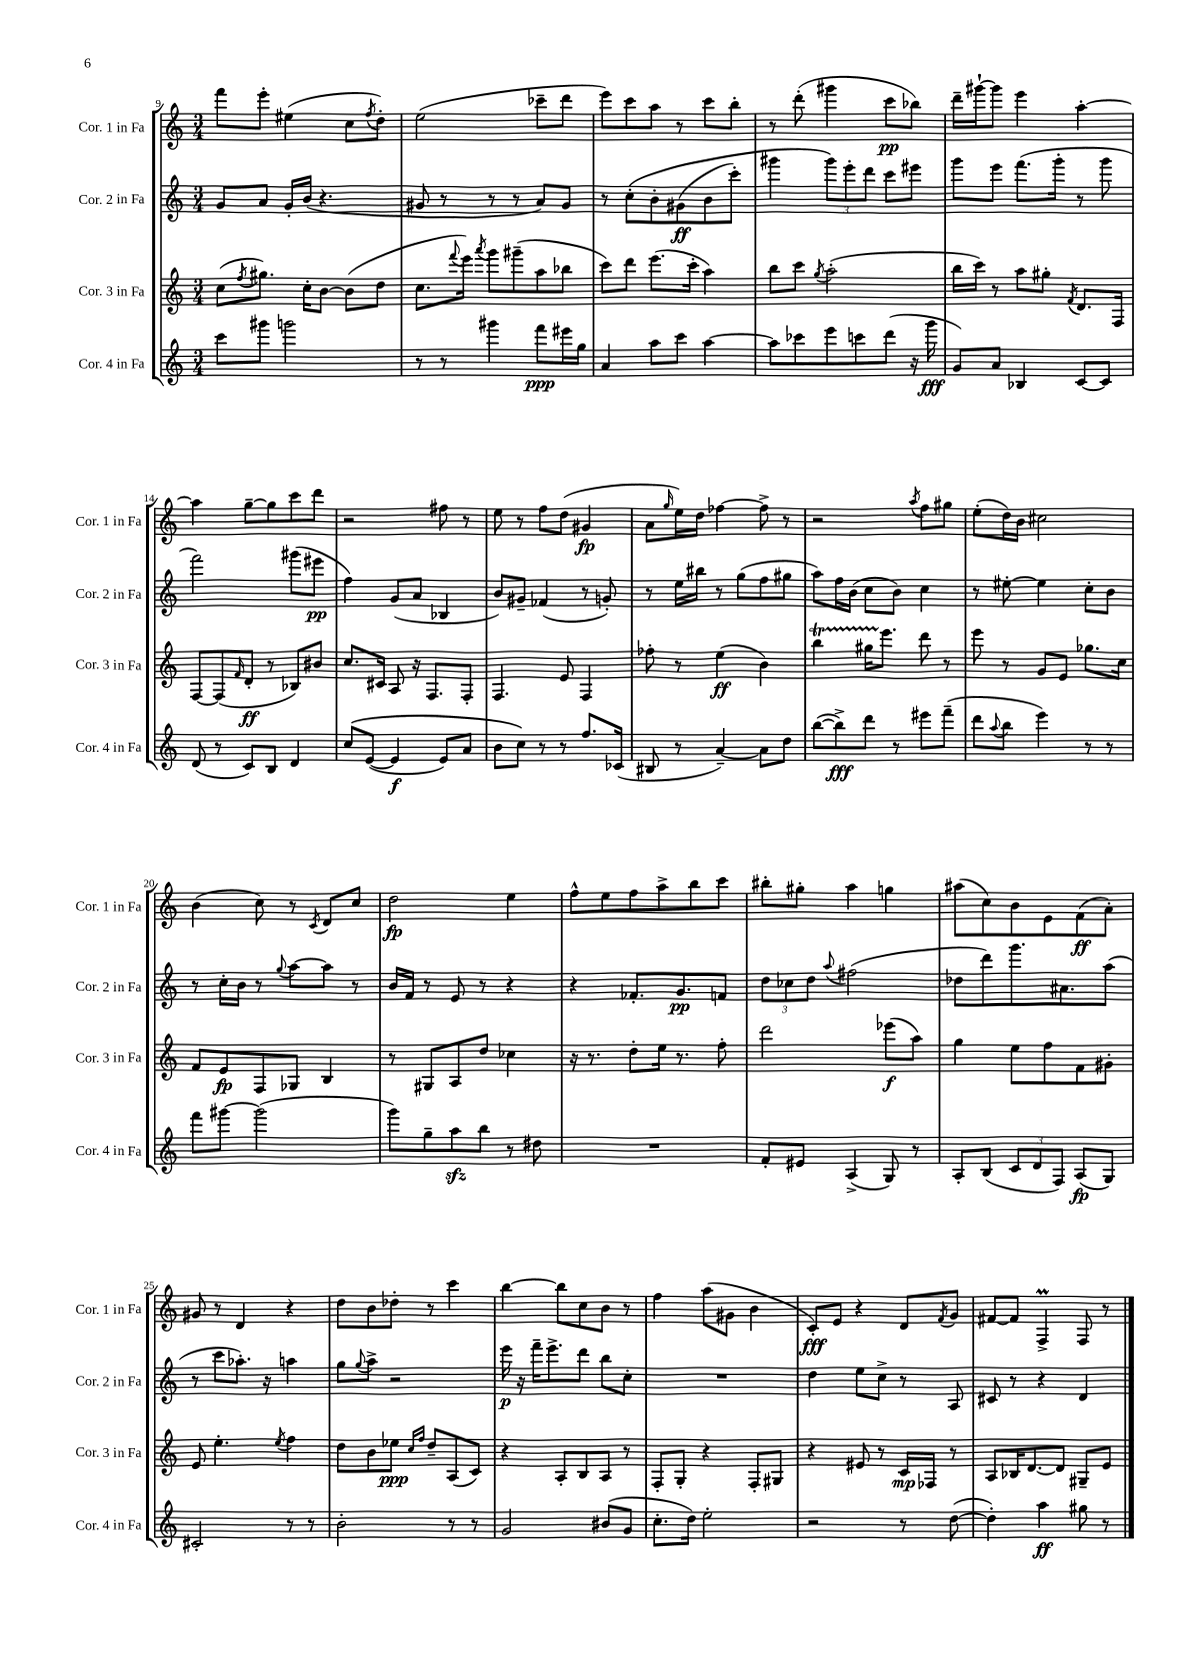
<<
\new StaffGroup <<
\new Staff = "s0" \with { instrumentName = "Cor. 1 in Fa" shortInstrumentName = "Cor. 1 in Fa" } {
    \clef treble \key c \major \numericTimeSignature \time 3/4
    f'''8 e'''8-. eis''4( c''8 \acciaccatura { f''8 } d''8-.) |
    e''2( ces'''8-- d'''8 |
    e'''8) c'''8 a''8 r8 c'''8 b''8-. |
    r8 d'''8-.( gis'''4 c'''8\pp bes''8) |
    d'''16-- gis'''16~-! gis'''8 e'''4 a''4~-. |
    a''4 g''8~-- g''8 c'''8 d'''8 |
    r2 fis''8 r8 |
    e''8 r8 f''8 d''8( gis'4\fp |
    a'8 \grace { g''16 } e''16) d''16 fes''4~ fes''8-> r8 |
    r2 \acciaccatura { a''8 } f''8 gis''8 |
    e''8-.( d''16) b'16 cis''2 |
    b'4( c''8) r8 \acciaccatura { c'8 } d'8 c''8 |
    d''2\fp e''4 |
    f''8-^ e''8 f''8 a''8-> b''8 c'''8 |
    bis''8-. gis''8-. a''4 g''4 |
    ais''8( c''8) b'8 e'8 f'8\ff( a'8-.) |
    gis'8 r8 d'4 r4 |
    d''8 b'8 des''8-. r8 c'''4 |
    b''4~ b''8 c''8 b'8 r8 |
    f''4 a''8( gis'8 b'4 |
    c'8-.\fff) e'8 r4 d'8 \acciaccatura { f'8 } g'8 |
    fis'8~ fis'8 f4->\prall f8 r8 \bar "|." |
}
\new Staff = "s1" \with { instrumentName = "Cor. 2 in Fa" shortInstrumentName = "Cor. 2 in Fa" } {
    \clef treble \key c \major \numericTimeSignature \time 3/4
    g'8 a'8 g'16-. b'16( r4. |
    gis'8 r8 r8 r8 a'8) gis'8 |
    r8 c''8-.\( b'8-. gis'8\ff( b'8 c'''8-.) |
    gis'''4 \tuplet 3/2 { gis'''8\) e'''8-. d'''8 } c'''8 eis'''8 |
    g'''8 e'''8 f'''8.( g'''16-. r8 g'''8 |
    f'''2) gis'''8( eis'''8\pp |
    f''4) g'8( a'8 bes4 |
    b'8) gis'8-- fes'4( r8 g'8-.) |
    r8 e''16 bis''16 r8 g''8( f''8 gis''8 |
    a''8) f''16 b'16( c''8 b'8) c''4 |
    r8 eis''8~-. eis''4 c''8-. b'8 |
    r8 c''16-. b'16 r8 \appoggiatura { g''8 } a''8~ a''8 r8 |
    b'16 f'16 r8 e'8 r8 r4 |
    r4 fes'8.-. g'8.\pp f'8 |
    \tuplet 3/2 { d''8 ces''8 d''8 } \appoggiatura { a''8 } fis''2( |
    des''8 d'''8) g'''8. ais'8. a''8( |
    r8 c'''8 aes''8.-.) r16 a''4 |
    g''8 \appoggiatura { g''8 } a''8-> r2 |
    e'''16\p r16 f'''16-- e'''8.-> d'''8 b''8 c''8-. |
    R2. |
    d''4 e''8 c''8-> r8 a8 |
    cis'8 r8 r4 d'4 \bar "|." |
}
\new Staff = "s2" \with { instrumentName = "Cor. 3 in Fa" shortInstrumentName = "Cor. 3 in Fa" } {
    \clef treble \key c \major \numericTimeSignature \time 3/4
    c''8( \acciaccatura { f''8 } gis''8.) c''16-. b'8~ b'8( d''8 |
    c''8. \appoggiatura { f'''8 } e'''16) \acciaccatura { a'''8 } g'''8 gis'''8--( a''8 bes''8 |
    c'''8) d'''8 e'''8.( c'''16-. a''4) |
    b''8 c'''8 \acciaccatura { g''8 } a''2-.( |
    b''16 c'''16) r8 a''8 gis''8-. \acciaccatura { f'8 } d'8. f16 |
    f8~ f8( \grace { f'16 } d'8-.\ff r8 bes8) bis'8 |
    c''8. cis'16 a8 r16 f8. f8-. |
    f4. e'8 f4 |
    fes''8-. r8 e''4\ff( b'4) |
    b''4\startTrillSpan gis''16 e'''8.\stopTrillSpan d'''8 r8 |
    e'''8 r8 g'8 e'8 ges''8. c''16 |
    f'8 e'8\fp f8 ges8 b4 |
    r8 gis8 a8 d''8 ces''4 |
    r16 r8. d''8-. e''16 r8. f''8-. |
    d'''2 ees'''8\f( a''8) |
    g''4 e''8 f''8 f'8 gis'8-. |
    e'8 e''4.-. \acciaccatura { e''8 } f''4 |
    d''8 b'8 ees''8\ppp \grace { c''16 f''16 } d''8-- a8( c'8) |
    r4 a8-. b8 a8 r8 |
    f8-. g8-. r4 f8-. gis8 |
    r4 eis'8 r8 c'16\mp fes16 r8 |
    a8 bes16 d'8.~ d'8 gis8-- e'8 \bar "|." |
}
\new Staff = "s3" \with { instrumentName = "Cor. 4 in Fa" shortInstrumentName = "Cor. 4 in Fa" } {
    \clef treble \key c \major \numericTimeSignature \time 3/4
    c'''8 gis'''8 g'''2 |
    r8 r8 gis'''4 f'''8\ppp eis'''16 g''16 |
    a'4 a''8 c'''8 a''4~ |
    a''8 ces'''8 e'''8 c'''8 d'''8( r16 g'''16\fff |
    g'8) a'8 bes4 c'8~ c'8 |
    d'8( r8 c'8) b8 d'4 |
    c''8\( e'8~( e'4\f e'8) a'8 |
    b'8 c''8\) r8 r8 f''8. ces'16( |
    bis8 r8 a'4~--) a'8 d''8 |
    b''8~( b''8->\fff) d'''8 r8 eis'''8 f'''8--( |
    d'''8 \appoggiatura { a''8 } b''8 e'''4) r8 r8 |
    f'''8 gis'''8~ gis'''2( |
    g'''8) g''8-- a''8\sfz b''8 r8 dis''8 |
    R2. |
    f'8-. eis'8 a4->( g8) r8 |
    a8-. b8( \tuplet 3/2 { c'8 d'8 f8) } a8\fp( g8) |
    cis'2-. r8 r8 |
    b'2-. r8 r8 |
    g'2 bis'8( g'8 |
    c''8.-. d''16) e''2-. |
    r2 r8 d''8~( |
    d''4-.) a''4\ff gis''8 r8 \bar "|." |
}
>>
>>
\layout { \context { \Score currentBarNumber = #9 } }
